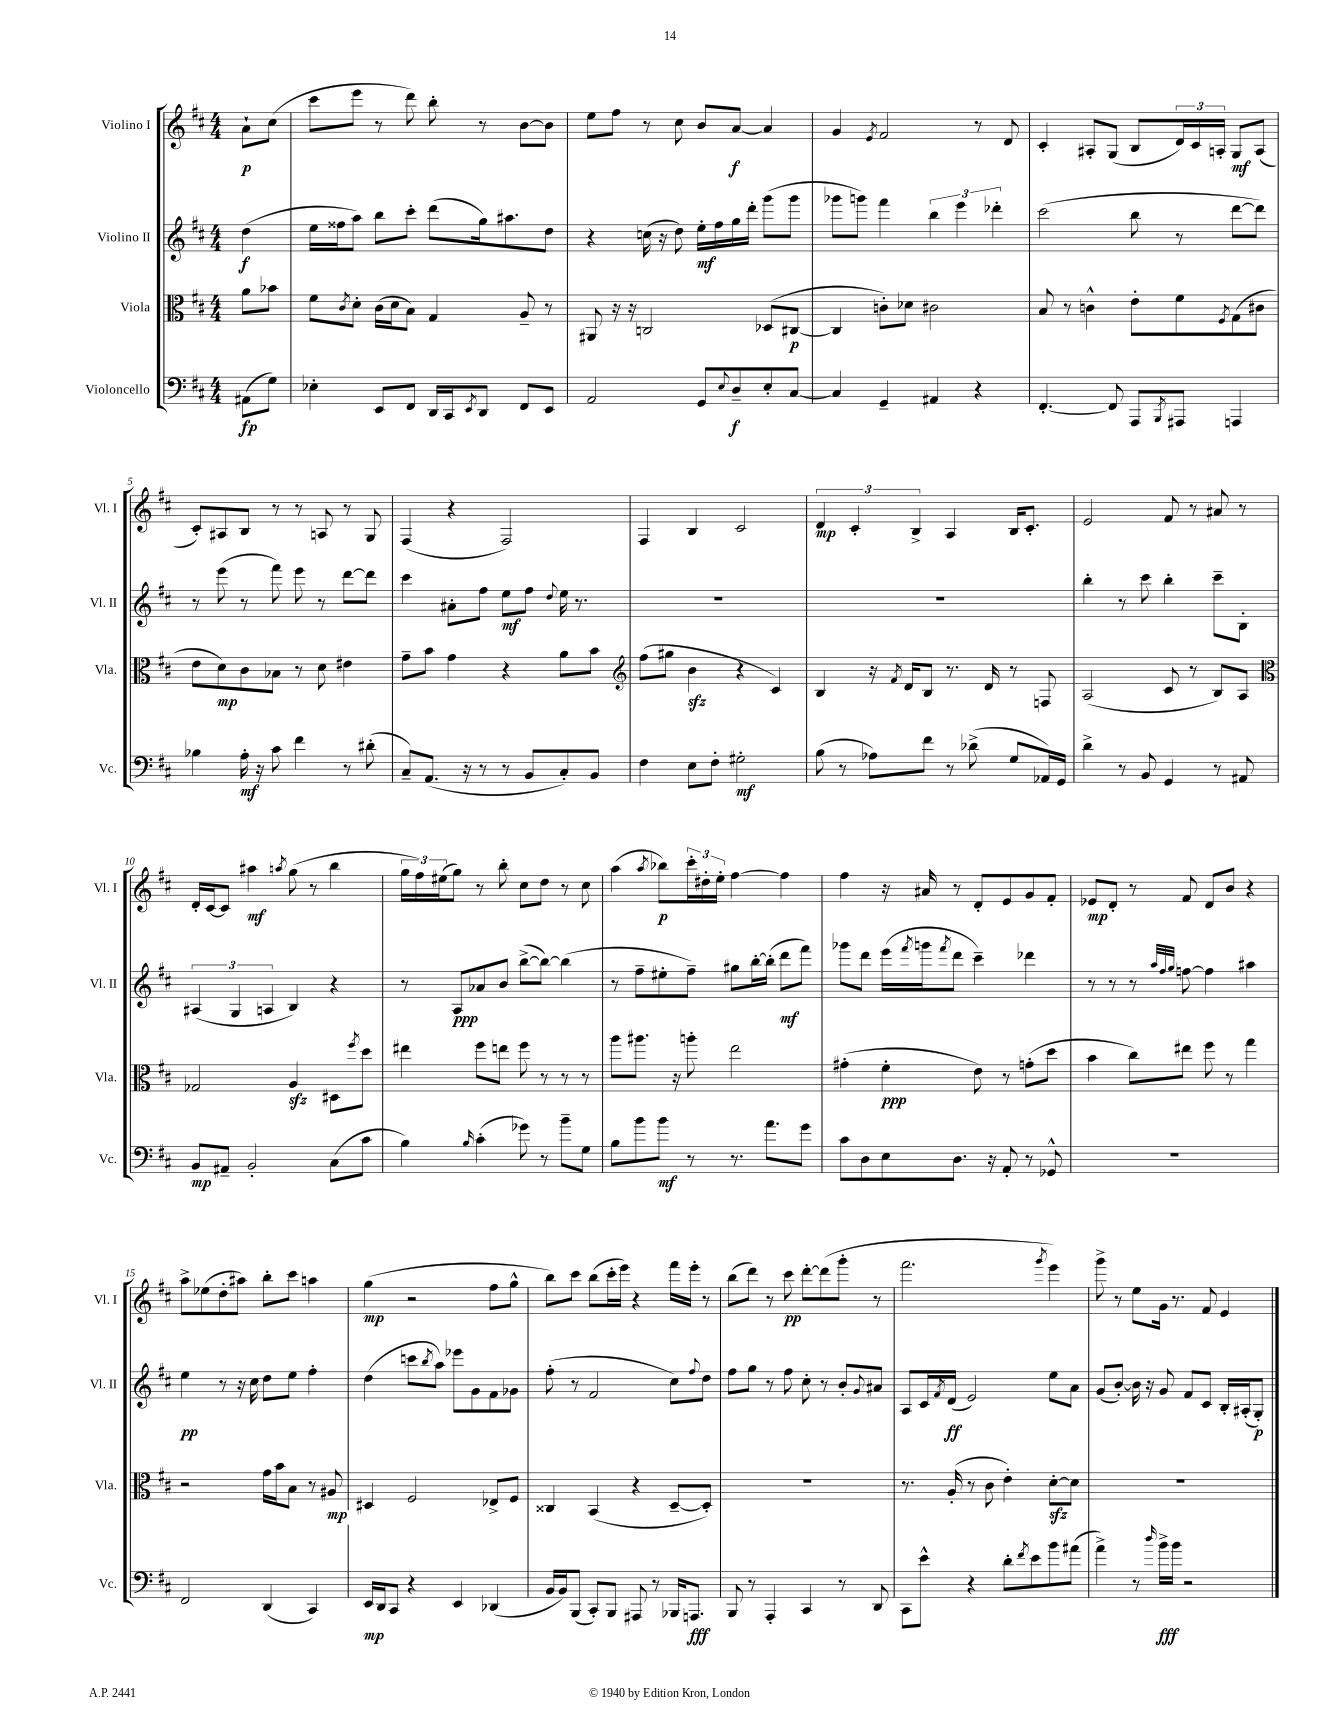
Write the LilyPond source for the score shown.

<<
\new StaffGroup <<
\new Staff = "s0" \with { instrumentName = "Violino I" shortInstrumentName = "Vl. I" } {
    \clef treble \key d \major \numericTimeSignature \time 4/4 \partial 4
    a'8-!\p cis''8( |
    cis'''8 e'''8 r8 d'''8) b''8-. r8 b'8~ b'8 |
    e''8 fis''8 r8 cis''8 b'8 a'8~\f a'4 |
    g'4 \acciaccatura { e'8 } fis'2 r8 d'8 |
    cis'4-. ais8-. g8( b8 \tuplet 3/2 { d'16) cis'16 a16-. } g8\mf a8( |
    cis'8-.) ais8 b8 r8 r8 a8 r8 g8 |
    fis4( r4 fis2) |
    fis4 b4 cis'2 |
    \tuplet 3/2 { d'4\mp cis'4-. b4-> } a4 b16 cis'8.-. |
    e'2 fis'8 r8 ais'8 r8 |
    d'16-. cis'16~ cis'8 ais''4\mf \acciaccatura { a''8 } g''8( r8 b''4 |
    \tuplet 3/2 { g''16 fis''16) eis''16( } g''8) r8 b''8-. cis''8 d''8 r8 cis''8 |
    a''4( \acciaccatura { a''8 } bes''8\p) \tuplet 3/2 { cis'''16-. dis''16-. e''16-. } fis''4~ fis''4 |
    fis''4 r16 ais'16 r8 d'8-. e'8 g'8 fis'8-. |
    ees'8\mp d'8-. r8 fis'8 d'8 b'8 r4 |
    a''8-> ees''8( d''8-. ais''8) b''8-. cis'''8 a''4 |
    g''4\mp( r2 fis''8 g''8-^ |
    b''8) cis'''8 b''8( cis'''16-. e'''16) r4 fis'''16 e'''16-. r8 |
    b''8( d'''8) r8 cis'''8\pp d'''8~-. d'''8( g'''8-. r8 |
    fis'''2. \acciaccatura { g'''8 } e'''4) |
    g'''8-> r8 e''8 g'16 r8. fis'8 e'4 \bar "|." |
}
\new Staff = "s1" \with { instrumentName = "Violino II" shortInstrumentName = "Vl. II" } {
    \clef treble \key d \major \numericTimeSignature \time 4/4 \partial 4
    d''4\f( |
    e''16 fisis''16 a''8) b''8 cis'''8-. d'''8( g''16) ais''8. d''8 |
    r4 c''16( r16 d''8) e''16-.\mf fis''16 g''16 d'''16-. g'''8( g'''8 |
    ges'''8 g'''8) fis'''4 \tuplet 3/2 { b''4 e'''4 des'''4-. } |
    cis'''2( b''8 r8 d'''8~ d'''8) |
    r8 e'''8( r8 fis'''8) e'''8 r8 d'''8~ d'''8 |
    cis'''4 ais'8-. fis''8 e''8\mf fis''8 \appoggiatura { d''8 } e''16 r8. |
    R1 |
    R1 |
    b''4-. r8 cis'''8 b''4-. cis'''8-- b8-. |
    \tuplet 3/2 { ais4( g4 a4 } b4) r4 |
    r8 a8\ppp aes'8 b'8 b''8~->( b''8~) b''4( |
    r8 fis''8-- eis''8-. fis''8--) gis''8 b''16~-. b''16-.( d'''8\mf fis'''8) |
    ges'''8 d'''8 e'''16( \acciaccatura { fis'''8 } g'''16 \acciaccatura { fis'''8 } d'''8 cis'''4--) des'''4 |
    r8 r8 r8 \grace { a''32 fis''32 g''32 } f''8~ f''4 ais''4 |
    e''4\pp r8 r16 cis''16 d''8 e''8 fis''4-. |
    d''4( c'''8 \acciaccatura { b''8 } a''8) ees'''8 g'8 fis'8 ges'8 |
    fis''8-.( r8 fis'2 cis''8) \appoggiatura { fis''8 } d''8 |
    fis''8 g''8 r8 fis''8 cis''8-. r8 b'8-. \appoggiatura { g'8 } ais'8 |
    a8 cis'16 \acciaccatura { fis'8 } d'16\ff( e'2) e''8 a'8 |
    g'8( b'8~-.) b'16 r16 g'8 fis'8 cis'8 b16-. ais16-.( g8-.\p) \bar "|." |
}
\new Staff = "s2" \with { instrumentName = "Viola" shortInstrumentName = "Vla." } {
    \clef alto \key d \major \numericTimeSignature \time 4/4 \partial 4
    a'8 bes'8 |
    fis'8 \acciaccatura { cis'8 } d'8-. cis'16( d'16 b8) g4 a8-- r8 |
    ais,8 r16 r16 c2 des8( cis8~\p |
    cis4 c'8-.) des'8 cis'2 |
    b8 r8 c'4-^ e'8-. fis'8 \acciaccatura { fis8 } g8( cis'8 |
    e'8 d'8\mp) cis'8 bes8 r8 d'8 eis'4 |
    g'8-- b'8 g'4 r4 a'8 b'8 |
    \clef treble fis''8( gis''8 b'4\sfz r4 cis'4) |
    b4 r16 \acciaccatura { fis'8 } d'16 b8 r8. d'16 r8 f8 |
    a2( cis'8 r8 b8) a8 |
    \clef alto ges2 a4\sfz dis8 \acciaccatura { fis''8 } d''8 |
    eis''4 fis''8 e''8 fis''8 r8 r8 r8 |
    a''8 ais''8. r16 a''8-. e''2 |
    gis'4-.( fis'4-.\ppp e'8) r8 g'8-.( d''8 |
    b'4 cis''8) eis''8 fis''8 r8 g''4 |
    r2 g'16 b'16 b8 r8 ais8\mp |
    dis4 fis2 ees8-> fis8 |
    cisis4 b,4( r4 d8~-- d8-.) |
    R1 |
    r8. a16-.( r8 cis'8 e'4-.) d'8~-.\sfz d'8 |
    R1 \bar "|." |
}
\new Staff = "s3" \with { instrumentName = "Violoncello" shortInstrumentName = "Vc." } {
    \clef bass \key d \major \numericTimeSignature \time 4/4 \partial 4
    ais,8\fp( g8) |
    ees4-. e,8 fis,8 d,16 cis,16 \acciaccatura { e,8 } d,8 fis,8 e,8 |
    a,2 g,8 \appoggiatura { e8 } d8--\f e8-. cis8~ |
    cis4 g,4-- ais,4 r4 |
    fis,4.~-. fis,8 a,,8 \acciaccatura { b,,8 } ais,,8 a,,4 |
    bes4 a16-.\mf r16 cis'8 fis'4 r8 dis'8-.( |
    cis8--) a,8.( r16 r8 r8 b,8 cis8-.) b,8 |
    fis4 e8 fis8-. gis2-.\mf |
    b8( r8 aes8) fis'8 r8 des'8->( g8 aes,16) g,16 |
    d'4-> r8 b,8 g,4 r8 ais,8 |
    b,8\mp ais,8-- b,2-. cis8( cis'8 |
    b4) \grace { b16 } cis'4-.( ges'8) r8 b'8-- g8 |
    b8 b'8 b'8\mf r8 r8. a'8. g'8 |
    cis'8 d8 e8 d8. r16 a,8-. r8 ges,8-^ |
    R1 |
    fis,2 d,4( cis,4) |
    e,16\mp d,16 cis,8 r4 e,4 des,4( |
    b,16 b,16) b,,8( cis,8-.) b,,8 ais,,8 r8 bes,,16 a,,8.\fff |
    b,,8 r8 a,,4-. cis,4 r8 d,8 |
    cis,8 e'8-^ r4 d'8-. \acciaccatura { fis'8 } e'8 b'8 ais'8( |
    a'4->) r8 \grace { d''16 } b'16->\fff b'16 r2 \bar "|." |
}
>>
>>
